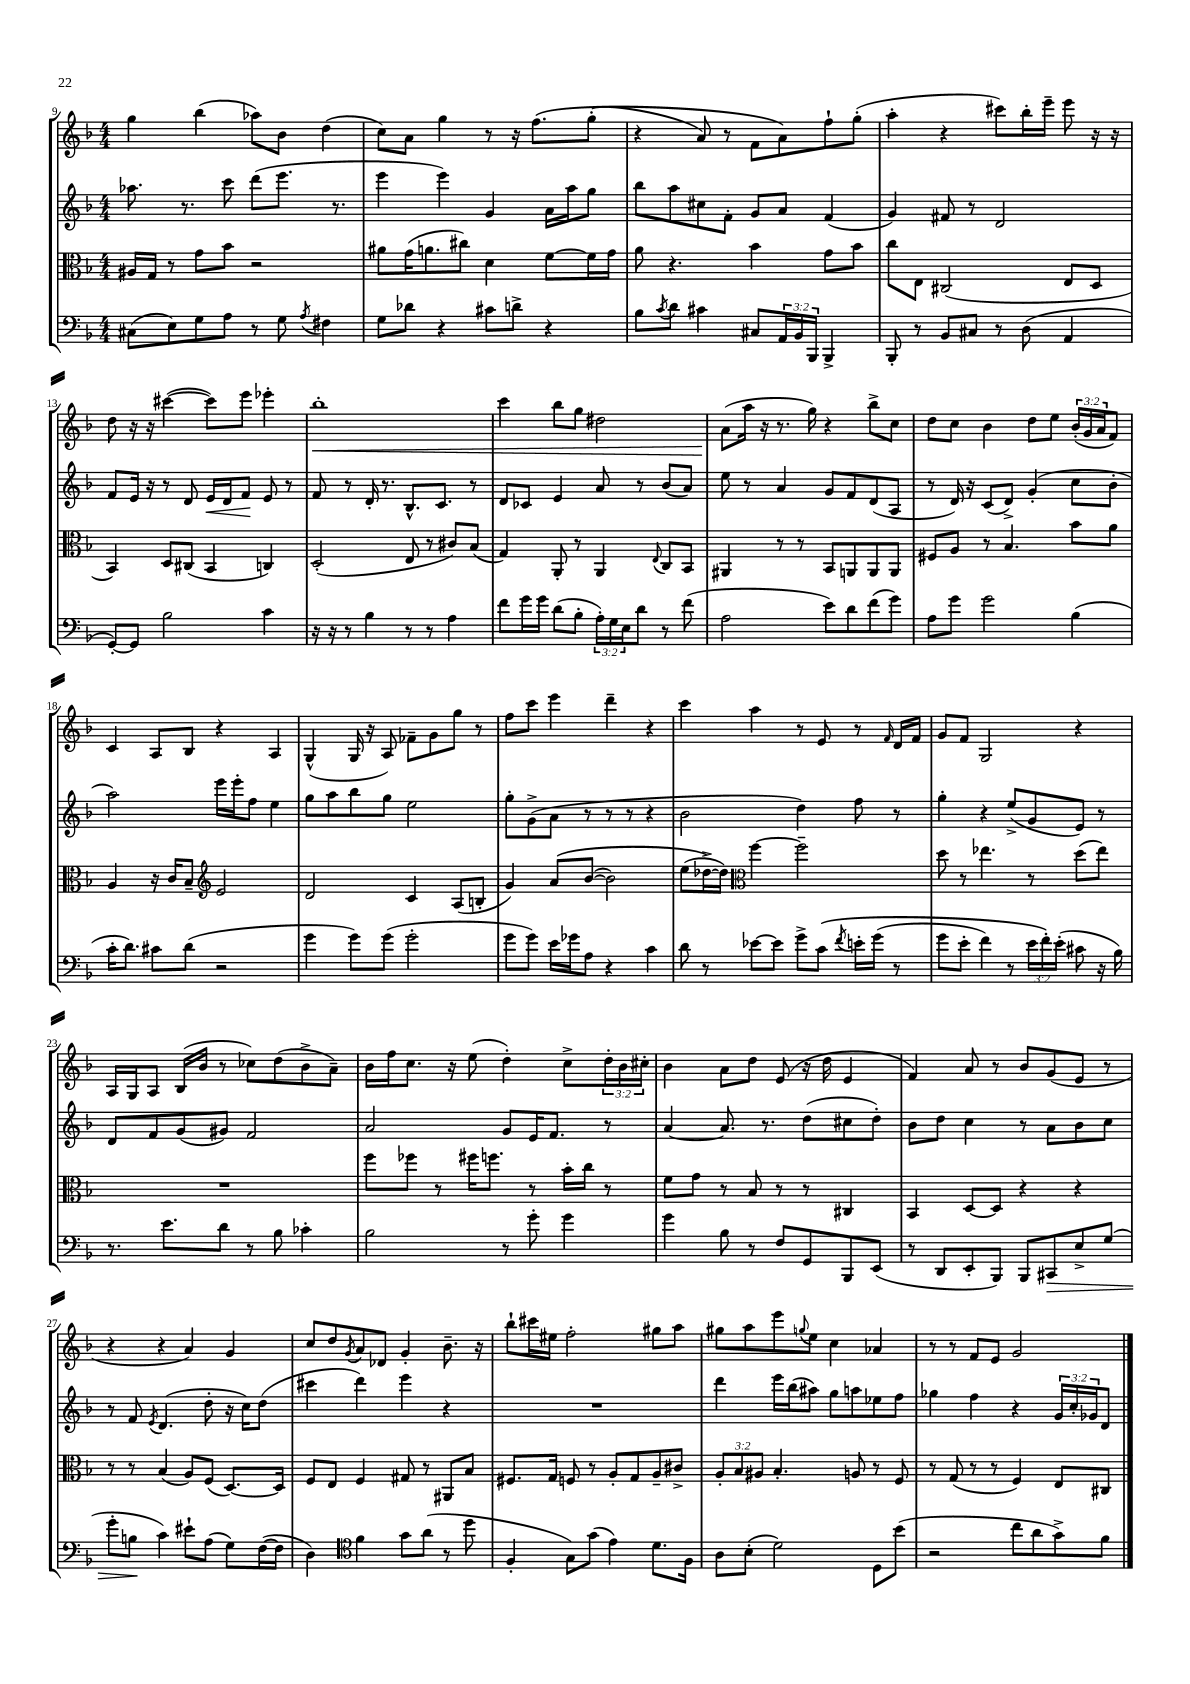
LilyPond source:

<<
\new StaffGroup <<
\new Staff = "s0" {
    \clef treble \key f \major \numericTimeSignature \time 4/4 \override Staff.TupletNumber.text = #tuplet-number::calc-fraction-text
    g''4 bes''4( aes''8) bes'8 d''4( |
    c''8) a'8 g''4 r8 r16 f''8.\( g''8-.( |
    r4 a'8) r8 f'8 a'8\) f''8-! g''8-.( |
    a''4-. r4 cis'''8) bes''16-. e'''16-- e'''8 r16 r16 |
    d''8 r16 r16 cis'''4~( cis'''8) e'''8 ees'''4-. |
    bes''1-.\< |
    c'''4 bes''8 g''8 dis''2 |
    a'8\!( a''16 r16 r8. g''16) r4 bes''8-> c''8 |
    d''8 c''8 bes'4 d''8 e''8 \tuplet 3/2 { bes'16-.( g'16 a'16 } f'8) |
    c'4 a8 bes8 r4 a4 |
    g4-^( g16 r16 a8) fes'8-- g'8 g''8 r8 |
    f''8 c'''8 e'''4 d'''4-- r4 |
    c'''4 a''4 r8 e'8 r8 \grace { f'16 } d'16 f'16 |
    g'8 f'8 g2 r4 |
    a16 g16 a8 bes16( bes'16 r8 ces''8) d''8( bes'8-> a'8--) |
    bes'16 f''16 c''8. r16 e''8( d''4-.) c''8-> \tuplet 3/2 { d''16-. bes'16 cis''16-. } |
    bes'4 a'8 d''8 e'8( r16 d''16 e'4 |
    f'4) a'8 r8 bes'8 g'8( e'8 r8 |
    r4 r4 a'4) g'4 |
    c''8 d''8 \acciaccatura { g'8 } a'8 des'8 g'4-. bes'8.-- r16 |
    bes''8-! cis'''16 eis''16 f''2-. gis''8 a''8 |
    gis''8 a''8 e'''8 \appoggiatura { g''8 } e''8 c''4 aes'4 |
    r8 r8 f'8 e'8 g'2 \bar "|." |
}
\new Staff = "s1" {
    \clef treble \key f \major \numericTimeSignature \time 4/4 \override Staff.TupletNumber.text = #tuplet-number::calc-fraction-text
    aes''8. r8. c'''8 d'''8( e'''8. r8. |
    e'''4 e'''4) g'4 a'16 a''16 g''8 |
    bes''8 a''8 cis''8 f'8-. g'8 a'8 f'4( |
    g'4) fis'8 r8 d'2 |
    f'8 e'16 r16 r8 d'8 e'16\< d'16 f'8\! e'8 r8 |
    f'8 r8 d'16-. r8. bes8.-^ c'8. r8 |
    d'8 ces'8 e'4 a'8 r8 bes'8( a'8) |
    e''8 r8 a'4 g'8 f'8 d'8( a8 |
    r8 d'16) r16 c'8( d'8->) g'4-.( c''8 bes'8-. |
    a''2) e'''16 e'''16-. f''8 e''4 |
    g''8 a''8 bes''8 g''8 e''2 |
    g''8-. g'8->( a'8 r8 r8 r8 r4 |
    bes'2 d''4) f''8 r8 |
    g''4-. r4 e''8->( g'8 e'8) r8 |
    d'8 f'8 g'8( gis'8) f'2 |
    a'2 g'8 e'16 f'8. r8 |
    a'4~ a'8. r8. d''8( cis''8 d''8-.) |
    bes'8 d''8 c''4 r8 a'8 bes'8 c''8 |
    r8 f'8 \acciaccatura { e'8 } d'4.( d''8-. r16 c''16) d''8( |
    cis'''4 d'''4) e'''4 r4 |
    R1 |
    d'''4 e'''16 bes''16( ais''8) g''8 a''8 ees''8 f''8 |
    ges''4 f''4 r4 \tuplet 3/2 { g'16 c''16-. ges'16 } d'8 \bar "|." |
}
\new Staff = "s2" {
    \clef alto \key f \major \numericTimeSignature \time 4/4 \override Staff.TupletNumber.text = #tuplet-number::calc-fraction-text
    ais16 g16 r8 g'8 bes'8 r2 |
    ais'8 g'16( a'8. cis''8) d'4 f'8~ f'16 g'16 |
    a'8 r4. bes'4 g'8 bes'8 |
    c''8 e8 cis2( e8 d8 |
    bes,4) d8 cis8( bes,4 c4) |
    d2-.( e8 r8 cis'8) bes8( |
    g4) a,8-. r8 a,4 \appoggiatura { e8 } c8 bes,8 |
    ais,4 r8 r8 bes,8 a,8 a,8 a,8 |
    fis8 a8 r8 bes4. bes'8 a'8 |
    a4 r16 c'16 bes8-- \clef treble e'2 |
    d'2 c'4 a8( b8-. |
    g'4) a'8\( bes'8~( bes'2) |
    e''8( des''16~->\) des''16) \clef alto f''4~ f''2-- |
    d''8 r8 ees''4. r8 d''8( ees''8) |
    R1 |
    f''8 fes''8 r8 fis''16 f''8. r8 bes'16-. c''16 r8 |
    f'8 g'8 r8 bes8 r8 r8 cis4 |
    bes,4 d8~ d8 r4 r4 |
    r8 r8 bes4( a8) f8( d8.~) d16 |
    f8 e8 f4 gis8 r8 ais,8 bes8 |
    fis8. g16 f8 r8 a8-. g8 a8-- cis'8-> |
    \tuplet 3/2 { a8-. bes8 ais8 } bes4.-. a8 r8 f8 |
    r8 g8( r8 r8 f4) e8 cis8 \bar "|." |
}
\new Staff = "s3" {
    \clef bass \key f \major \numericTimeSignature \time 4/4 \override Staff.TupletNumber.text = #tuplet-number::calc-fraction-text
    cis8( e8) g8 a8 r8 g8 \acciaccatura { a8 } fis4 |
    g8 des'8 r4 cis'8 d'8-> r4 |
    bes8 \acciaccatura { c'8 } d'8 cis'4 cis8 \tuplet 3/2 { a,16 bes,16 bes,,16 } bes,,4-> |
    bes,,8-. r8 bes,8 cis8 r8 d8( a,4 |
    g,8~-.) g,8 bes2 c'4 |
    r16 r16 r8 bes4 r8 r8 a4 |
    f'8 g'16 g'16 d'8( bes8-. \tuplet 3/2 { a16-.) g16 e16 } d'8 r8 f'8( |
    a2 e'8) d'8 f'8( g'8) |
    a8 g'8 g'2 bes4( |
    c'16-. d'8.) cis'8 d'8( r2 |
    g'4 g'8) g'8( g'2-. |
    g'8 g'8) e'16 ges'16 a8 r4 c'4 |
    d'8 r8 ees'8~ ees'8 g'8-> c'8\( \acciaccatura { f'8 } e'16-. g'16( r8 |
    g'8 e'8-. f'4) r8 \tuplet 3/2 { e'16 f'16-.\) e'16-.( } cis'8 r16 bes16) |
    r8. e'8. d'8 r8 bes8 ces'4-. |
    bes2 r8 g'8-. g'4 |
    g'4 bes8 r8 f8 g,8 bes,,8 e,8( |
    r8 d,8 e,8-. bes,,8) bes,,8 cis,8\> e8-> g8( |
    g'8-. b8\! c'4) eis'8-! a8( g8) f16~( f16 |
    d4) \clef tenor f'4 g'8 a'8( r8 d''8 |
    f4-. g8) g'8( e'4) d'8. f16 |
    a8 bes8-.( d'2) d8 bes'8( |
    r2 c''8 a'8 g'8->) f'8 \bar "|." |
}
>>
>>
\layout { \context { \Score currentBarNumber = #9 } }
